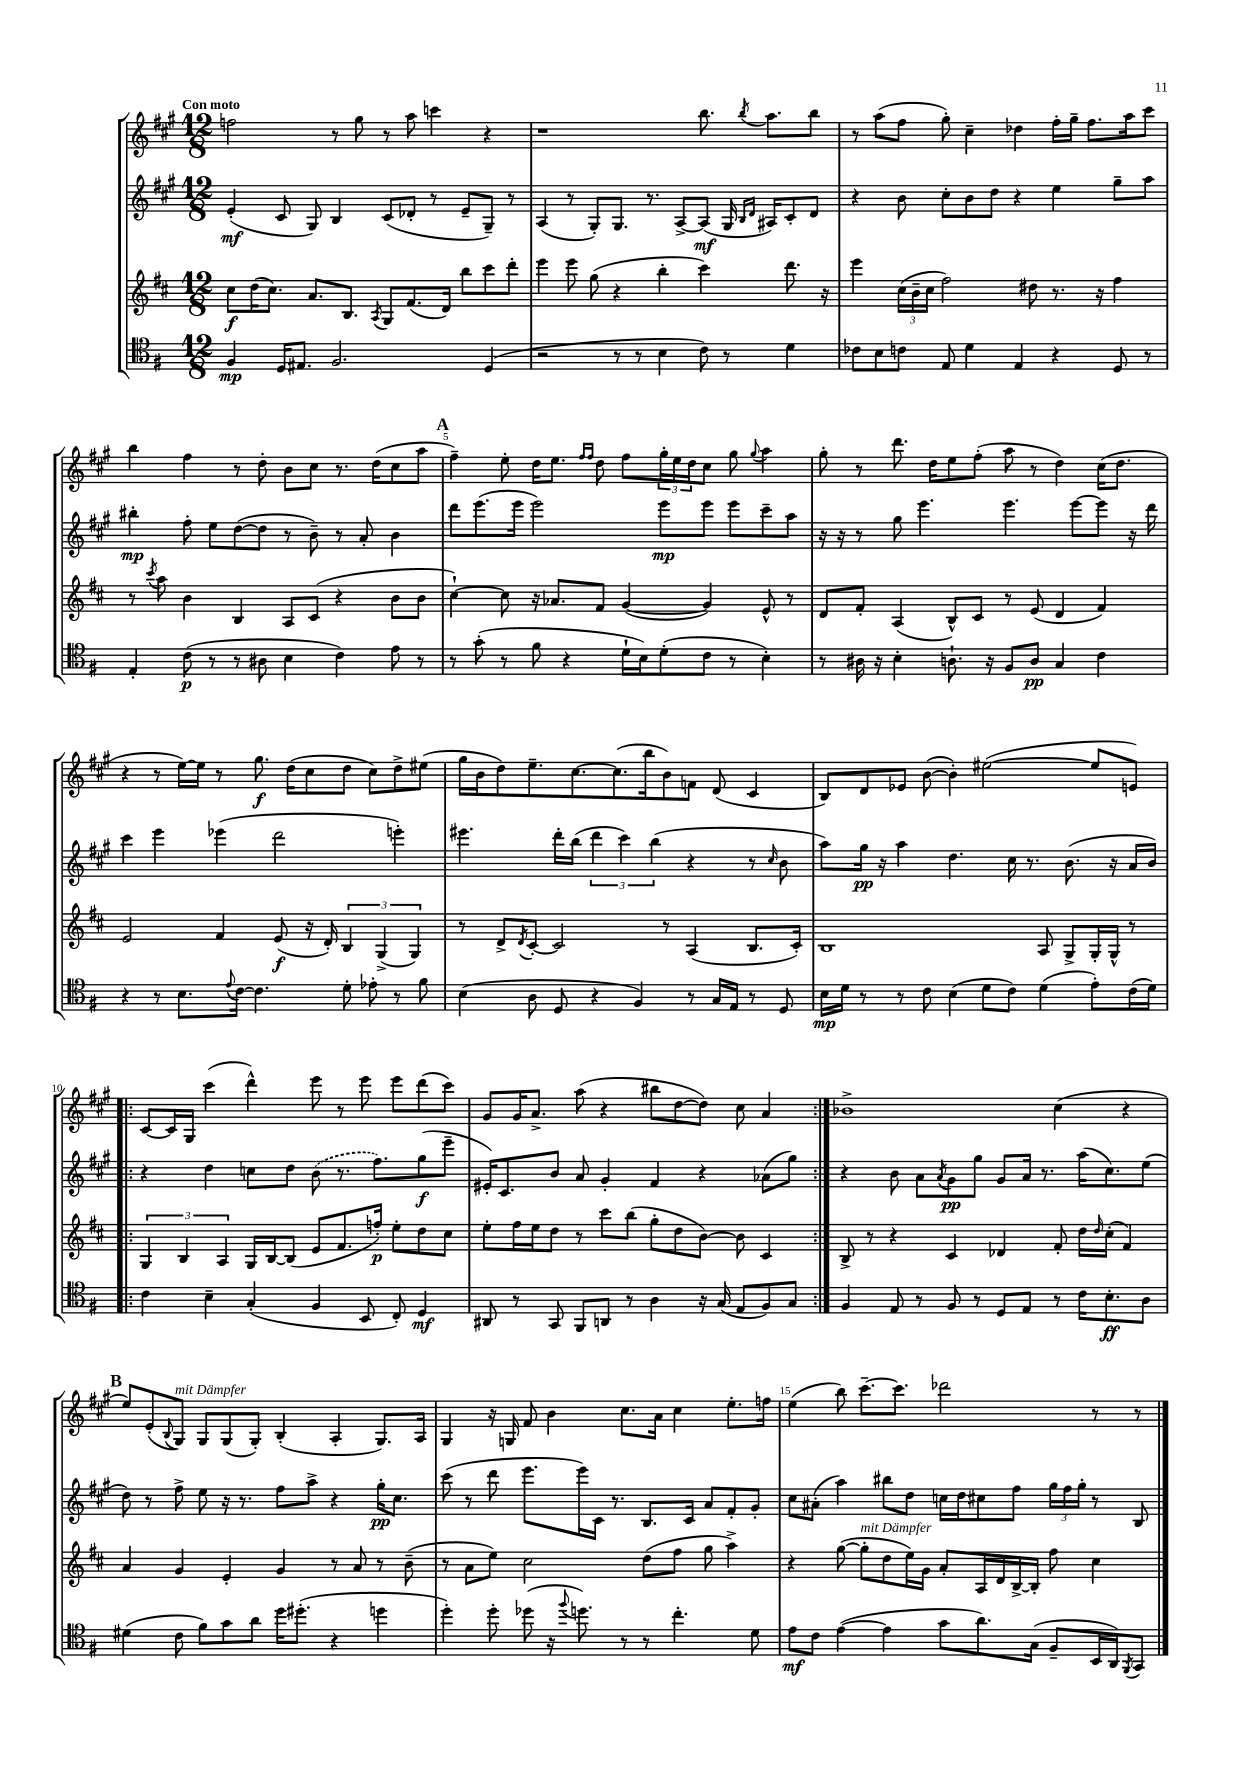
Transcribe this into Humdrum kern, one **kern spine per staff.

**kern	**dynam	**kern	**dynam	**kern	**dynam	**kern	**dynam
*part4	*part4	*part3	*part3	*part2	*part2	*part1	*part1
*staff4	*staff4	*staff3	*staff3	*staff2	*staff2	*staff1	*staff1
*clefC4	*	*clefG2	*	*clefG2	*	*clefG2	*
*k[f#]	*	*k[f#c#]	*	*k[f#c#g#]	*	*k[f#c#g#]	*
*M12/8	*	*M12/8	*	*M12/8	*	*M12/8	*
=1	=1	=1	=1	=1	=1	=1	=1
!	!	!	!	!	!	!LO:TX:a:B:t=Con moto	!
4F#/	mp	8cc#\L	f	(4e'/	mf	2ffn\	.
.	.	(16dd\K	.	.	.	.	.
.	.	8.cc#\J)	.	.	.	.	.
16D/KL	.	.	.	8c#/	.	.	.
8.E#X/J	.	.	.	.	.	.	.
.	.	8.a/L	.	8G#/)	.	.	.
2.F#/	.	.	.	4B/	.	8r	.
.	.	8.B/J	.	.	.	.	.
.	.	.	.	.	.	8gg#\	.
.	.	8qA/	.	.	.	.	.
.	.	8G/L	.	(8c#/L	.	8r	.
.	.	(8.f#/	.	8d-X'/J	.	8aa\	.
.	.	.	.	8r	.	4cccn\	.
.	.	16d/Jk)	.	.	.	.	.
.	.	8bb\L	.	8e~/L	.	.	.
(4D/	.	8ccc#\	.	8G#~/J)	.	4r	.
.	.	8ddd'\J	.	8r	.	.	.
=2	=2	=2	=2	=2	=2	=2	=2
2r	.	4eee\	.	(4A/	.	1r	.
.	.	8eee\	.	8r	.	.	.
.	.	(8gg\	.	8G#'/L)	.	.	.
8r	.	4r	.	8.G#/J	.	.	.
8r	.	.	.	.	.	.	.
.	.	.	.	8.r	.	.	.
4B\	.	4bb'\	.	.	.	.	.
.	.	.	.	[8A^/L	.	.	.
8c\)	.	4ccc#\)	.	(8A/J]	mf	8.bb\	.
8r	.	.	.	16G#/	.	.	.
.	.	.	.	16qqB/LL	.	.	.
.	.	.	.	16qqd/JJ	.	8qbb/	.
.	.	.	.	16A#X/KL)	.	8.aa\L	.
4d\	.	8.ddd\	.	8c#'/	.	.	.
.	.	.	.	8d/J	.	8bb\J	.
.	.	16r	.	.	.	.	.
=3	=3	=3	=3	=3	=3	=3	=3
8c-X\L	.	4eee\	.	4r	.	8r	.
8B\	.	.	.	.	.	(8aa\L	.
8cn\J	.	(24cc#\LL	.	8b\	.	8ff#\J	.
.	.	24b~\	.	.	.	.	.
.	.	24cc#\JJ	.	.	.	.	.
8E/	.	2ff#\)	.	8cc#'\L	.	8gg#'\)	.
4d\	.	.	.	8b\	.	4cc#~\	.
.	.	.	.	8dd\J	.	.	.
4E/	.	.	.	4r	.	4dd-X\	.
.	.	8dd#X\	.	.	.	.	.
4r	.	8.r	.	4ee\	.	16ff#'\LL	.
.	.	.	.	.	.	16gg#~\JJ	.
.	.	.	.	.	.	8.ff#\L	.
.	.	16r	.	.	.	.	.
8D/	.	4ff#\	.	8gg#~\L	.	.	.
.	.	.	.	.	.	16aa\k	.
8r	.	.	.	8aa\J	.	8ccc#\J	.
!!LO:LB:g=z
=4	=4	=4	=4	=4	=4	=4	=4
4E'/	.	8r	.	4bb#X'\	mp	4bb\	.
.	.	8qccc#/	.	.	.	.	.
.	.	8aa\	.	.	.	.	.
(8c\	p	4b\	.	8ff#'\	.	4ff#\	.
8r	.	.	.	8ee\L	.	.	.
8r	.	4B/	.	([8dd\	.	8r	.
8A#X\	.	.	.	8dd\J]	.	8dd'\	.
4B\	.	8A/L	.	8r	.	8b\L	.
.	.	(8c#/J	.	8b~\)	.	8cc#\J	.
4c\)	.	4r	.	8r	.	8.r	.
.	.	.	.	8a'/	.	.	.
.	.	.	.	.	.	(16dd\KL	.
8e\	.	8b\L	.	4b\	.	8cc#\	.
8r	.	8b\J	.	.	.	8aa\J	.
!!LO:REH:place=s1:t=A
=5	=5	=5	=5	=5	=5	=5	=5
8r	.	[4cc#`\)	.	8ddd\L	.	4ff#~\)	.
(8g'\	.	.	.	(8.eee\	.	.	.
8r	.	8cc#\]	.	.	.	8ee'\	.
.	.	.	.	16eee\Jk	.	.	.
8f#\	.	16r	.	2eee\)	.	16dd\KL	.
.	.	8.a-X/L	.	.	.	8.ee\J	.
4r	.	.	.	.	.	.	.
.	.	.	.	.	.	16qqff#/LL	.
.	.	.	.	.	.	16qqff#/JJ	.
.	.	8f#/J	.	.	.	8dd\	.
16d`\LL	.	([4g/	.	.	.	8ff#\L	.
16B\J)	.	.	.	.	.	.	.
(8d'\	.	.	.	8eee\L	mp	24gg#'\L	.
.	.	.	.	.	.	24ee\	.
.	.	.	.	.	.	24dd\J	.
8c\J	.	4g/])	.	8eee\J	.	8cc#\J	.
8r	.	.	.	8eee\L	.	8gg#\	.
.	.	.	.	.	.	8qqgg#/	.
4B'\)	.	8e^^/	.	8ccc#~\	.	4aa\	.
.	.	8r	.	8aa\J	.	.	.
=6	=6	=6	=6	=6	=6	=6	=6
8r	.	8d/L	.	16r	.	8gg#'\	.
.	.	.	.	16r	.	.	.
16A#X\	.	8f#'/J	.	8r	.	8r	.
16r	.	.	.	.	.	.	.
4B'\	.	(4A/	.	8gg#\	.	8.ddd\	.
.	.	.	.	4.eee\	.	.	.
.	.	.	.	.	.	16dd\KL	.
8.An`\	.	8B^^/L)	.	.	.	8ee\	.
.	.	8c#/J	.	.	.	(8ff#'\J	.
16r	.	.	.	.	.	.	.
8F#/L	.	8r	.	4.eee\	.	8aa\	.
8A/J	pp	(8e/	.	.	.	8r	.
4G/	.	4d/	.	.	.	4dd\)	.
.	.	.	.	[8eee\L	.	.	.
4c\	.	4f#/)	.	8eee\J]	.	(16cc#\KL	.
.	.	.	.	.	.	8.dd\J	.
.	.	.	.	16r	.	.	.
.	.	.	.	16ddd\	.	.	.
!!LO:LB:g=z
=7	=7	=7	=7	=7	=7	=7	=7
4r	.	2e/	.	4ccc#\	.	4r	.
8r	.	.	.	4eee\	.	8r	.
8.B\L	.	.	.	.	.	[16ee\LL)	.
.	.	.	.	.	.	16ee\JJ]	.
.	.	4f#/	.	(4eee-X\	.	8r	.
8qqe/	.	.	.	.	.	.	.
[16c\Jk	.	.	.	.	.	.	.
4.c\]	.	.	.	.	.	8.gg#\	f
.	.	(8e/	f	2ddd\	.	.	.
.	.	.	.	.	.	(16dd\KL	.
.	.	16r	.	.	.	8cc#\	.
.	.	16d'/)	.	.	.	.	.
8d'\	.	6B/	.	.	.	8dd\J	.
8e-X'\	.	.	.	.	.	8cc#\L)	.
.	.	(6G^/	.	.	.	.	.
8r	.	.	.	4eeen'\)	.	8dd^\	.
.	.	6G/)	.	.	.	.	.
8f#\	.	.	.	.	.	(8ee#X\J	.
=8	=8	=8	=8	=8	=8	=8	=8
(4B\	.	8r	.	4.eee#X\	.	16gg#\LL	.
.	.	.	.	.	.	16b\J	.
.	.	8d^/L	.	.	.	8dd\)	.
.	.	8qd/	.	.	.	.	.
8A\	.	[8c#'/J	.	.	.	8.ee~\	.
8D/	.	2c#/]	.	16ddd'\LL	.	.	.
.	.	.	.	(16bb\JJ	.	[8.cc#\	.
4r	.	.	.	6ddd\	.	.	.
.	.	.	.	.	.	(8.cc#\]	.
.	.	.	.	6ccc#\)	.	.	.
4F#/)	.	.	.	.	.	.	.
.	.	.	.	.	.	16bb\k	.
.	.	.	.	(6bb\	.	.	.
.	.	8r	.	.	.	8b\)	.
8r	.	(4A/	.	4r	.	8fn\J	.
16G/LL	.	.	.	.	.	(8d/	.
16E/JJ	.	.	.	.	.	.	.
8r	.	8.B/L	.	8r	.	4c#/	.
.	.	.	.	16qqcc#/	.	.	.
8D/	.	.	.	8b\	.	.	.
.	.	16c#'/Jk)	.	.	.	.	.
=9	=9	=9	=9	=9	=9	=9	=9
16B\LL	mp	1B	.	8aa\L)	.	8B/L)	.
16d\JJ	.	.	.	.	.	.	.
8r	.	.	.	16gg#\Jk	pp	8d/	.
.	.	.	.	16r	.	.	.
8r	.	.	.	4aa\	.	8e-X/J	.
8c\	.	.	.	.	.	([8b\	.
(4B\	.	.	.	4.dd\	.	4b'\])	.
8d\L	.	.	.	.	.	([2ee#X\	.
8c\J)	.	.	.	16cc#\	.	.	.
.	.	.	.	8.r	.	.	.
(4d\	.	8A/	.	.	.	.	.
.	.	8G^/L	.	(8.b\	.	.	.
8e'\L)	.	16G'/L	.	.	.	8ee#/L]	.
.	.	16G^^/JJ	.	16r	.	.	.
(16c\L	.	8r	.	16a/LL	.	8en/J)	.
16d\JJ)	.	.	.	16b/JJ)	.	.	.
!!LO:LB:g=z
=10!|:	=10!|:	=10!|:	=10!|:	=10!|:	=10!|:	=10!|:	=10!|:
4c\	.	6G/	.	4r	.	[8c#/L	.
.	.	.	.	.	.	16c#/L]	.
.	.	6B/	.	.	.	.	.
.	.	.	.	.	.	16G#/JJ	.
4B~\	.	.	.	4dd\	.	(4ccc#\	.
.	.	6A/	.	.	.	.	.
(4G'/	.	16G/LL	.	8ccn\L	.	4ddd^^\)	.
.	.	[16B/J	.	.	.	.	.
.	.	(8B/J]	.	8dd\J	.	.	.
4F#/	.	8e/L	.	(8b\	.	8eee\	.
.	.	8.f#/	.	8.r	.	8r	.
8BB/	.	.	.	.	.	8eee\	.
.	.	16ffn'/Jk)	p	8.ff#\L)	.	.	.
8C'/)	.	8ee'\L	.	.	.	8eee\L	.
4D/	mf	8dd\	.	(8gg#\	f	(8ddd\	.
.	.	8cc#\J	.	8eee~\J	.	8ccc#\J)	.
=11	=11	=11	=11	=11	=11	=11	=11
8AA#X/	.	8ee'\L	.	16e#X'/KL)	.	8g#/L	.
.	.	.	.	8.c#/	.	.	.
8r	.	16ff#\L	.	.	.	16g#/K	.
.	.	16ee\J	.	.	.	8.a^/J	.
8GG/	.	8dd\J	.	8b/J	.	.	.
8FF#/L	.	8r	.	8a/	.	(8aa\	.
8AAn/J	.	8ccc#\L	.	4g#'/	.	4r	.
8r	.	(8bb\J	.	.	.	.	.
4A\	.	8gg'\L	.	4f#/	.	8bb#X\L	.
.	.	8dd\	.	.	.	[8dd\	.
16r	.	[8b\J)	.	4r	.	8dd\J])	.
(16G/	.	.	.	.	.	.	.
8E/L	.	8b\]	.	.	.	8cc#\	.
8F#/)	.	4c#/	.	(8a-X\L	.	4a/	.
8G/J	.	.	.	8gg#\J)	.	.	.
=12:|!	=12:|!	=12:|!	=12:|!	=12:|!	=12:|!	=12:|!	=12:|!
4F#/	.	8B^/	.	4r	.	1b-X^	.
.	.	8r	.	.	.	.	.
8E/	.	4r	.	8b\	.	.	.
8r	.	.	.	8a\L	.	.	.
.	.	.	.	8qa/	.	.	.
8F#/	.	4c#/	.	8g#\	pp	.	.
8r	.	.	.	8gg#\J	.	.	.
8D/L	.	4d-X/	.	8g#/L	.	.	.
8E/J	.	.	.	16a/Jk	.	.	.
.	.	.	.	8.r	.	.	.
8r	.	8f#'/	.	.	.	(4cc#\	.
16c\KL	.	16dd\LL	.	(16aa\KL	.	.	.
.	.	16qqdd/	.	.	.	.	.
8.B'\	ff	(16cc#'\JJ	.	8.cc#\)	.	.	.
.	.	4f#/)	.	.	.	4r	.
8A\J	.	.	.	(8ee\J	.	.	.
!!LO:LB:g=z
!!LO:REH:place=s1:t=B
=13	=13	=13	=13	=13	=13	=13	=13
(4d#X\	.	4a/	.	8dd\)	.	8ee/L)	.
.	.	.	.	8r	.	(8e'/	.
.	.	.	.	.	.	8qqB/	.
!	!	!	!	!	!	!LO:TX:a:i:t=mit Dämpfer	!
8c\	.	4g/	.	8ff#^\	.	8G#/J)	.
8f#\L)	.	.	.	8ee\	.	8G#/L	.
8g\	.	4e'/	.	16r	.	(8G#/	.
.	.	.	.	8.r	.	.	.
8a\J	.	.	.	.	.	8G#'/J)	.
16dd\KL	.	4g/	.	8ff#\L	.	(4B'/	.
(8.dd#X'\J	.	.	.	.	.	.	.
.	.	.	.	8aa^\J	.	.	.
4r	.	8r	.	4r	.	4A'/	.
.	.	8a/	.	.	.	.	.
4ddn\	.	8r	.	16gg#'\KL	pp	8.G#/L)	.
.	.	.	.	8.cc#\J	.	.	.
.	.	(8b~\	.	.	.	.	.
.	.	.	.	.	.	16A/Jk	.
=14	=14	=14	=14	=14	=14	=14	=14
4dd'\)	.	8r	.	(8ccc#\	.	4G#/	.
.	.	8a\L	.	8r	.	.	.
8dd'\	.	8ee\J)	.	8ddd\	.	16r	.
.	.	.	.	.	.	16Gn/	.
(8dd-X\	.	2cc#\	.	8.eee\L	.	8f#/	.
16r	.	.	.	.	.	4b\	.
8qqff#/	.	.	.	.	.	.	.
8.ddn\)	.	.	.	16eee\L)	.	.	.
.	.	.	.	16c#\JJ	.	.	.
.	.	.	.	8.r	.	.	.
8r	.	.	.	.	.	8.cc#\L	.
8r	.	(8dd\L	.	8.B/L	.	.	.
.	.	.	.	.	.	16a\Jk	.
4.cc'\	.	8ff#\J	.	.	.	4cc#\	.
.	.	.	.	16c#/Jk	.	.	.
.	.	8gg\	.	8a/L	.	.	.
.	.	4aa^\)	.	8f#'/	.	8.ee'\L	.
8d\	.	.	.	8g#'/J	.	.	.
.	.	.	.	.	.	16ffn\Jk	.
=15	=15	=15	=15	=15	=15	=15	=15
8e\L	mf	4r	.	8cc#\L	.	(4ee\	.
8c\J	.	.	.	(8a#X'\J	.	.	.
([4e\	.	([8gg\	.	4aa\)	.	8bb\)	.
!	!	!LO:TX:a:i:t=mit Dämpfer	!	!	!	!	!
.	.	8gg'\L]	.	.	.	[8.ccc#~\L	.
4e\]	.	8dd\	.	8bb#X\L	.	.	.
.	.	.	.	.	.	8.ccc#\J]	.
.	.	16ee\L)	.	8dd\J	.	.	.
.	.	16g\JJ	.	.	.	.	.
8g\L	.	8a'/L	.	16ccn\LL	.	2ddd-X\	.
.	.	.	.	16dd\J	.	.	.
8.a\)	.	16A/L	.	8cc#X\	.	.	.
.	.	16d/	.	.	.	.	.
.	.	[16B^/	.	8ff#\J	.	.	.
(16G\Jk	.	16B'/JJ]	.	.	.	.	.
8F#~/L	.	8ff#\	.	24gg#\LL	.	.	.
.	.	.	.	24ff#\	.	.	.
.	.	.	.	24gg#'\JJ	.	.	.
16BB/L	.	4cc#\	.	8r	.	8r	.
16AA/J)	.	.	.	.	.	.	.
8qFF#/	.	.	.	.	.	.	.
8GG/J	.	.	.	8B/	.	8r	.
==	==	==	==	==	==	==	==
*-	*-	*-	*-	*-	*-	*-	*-
